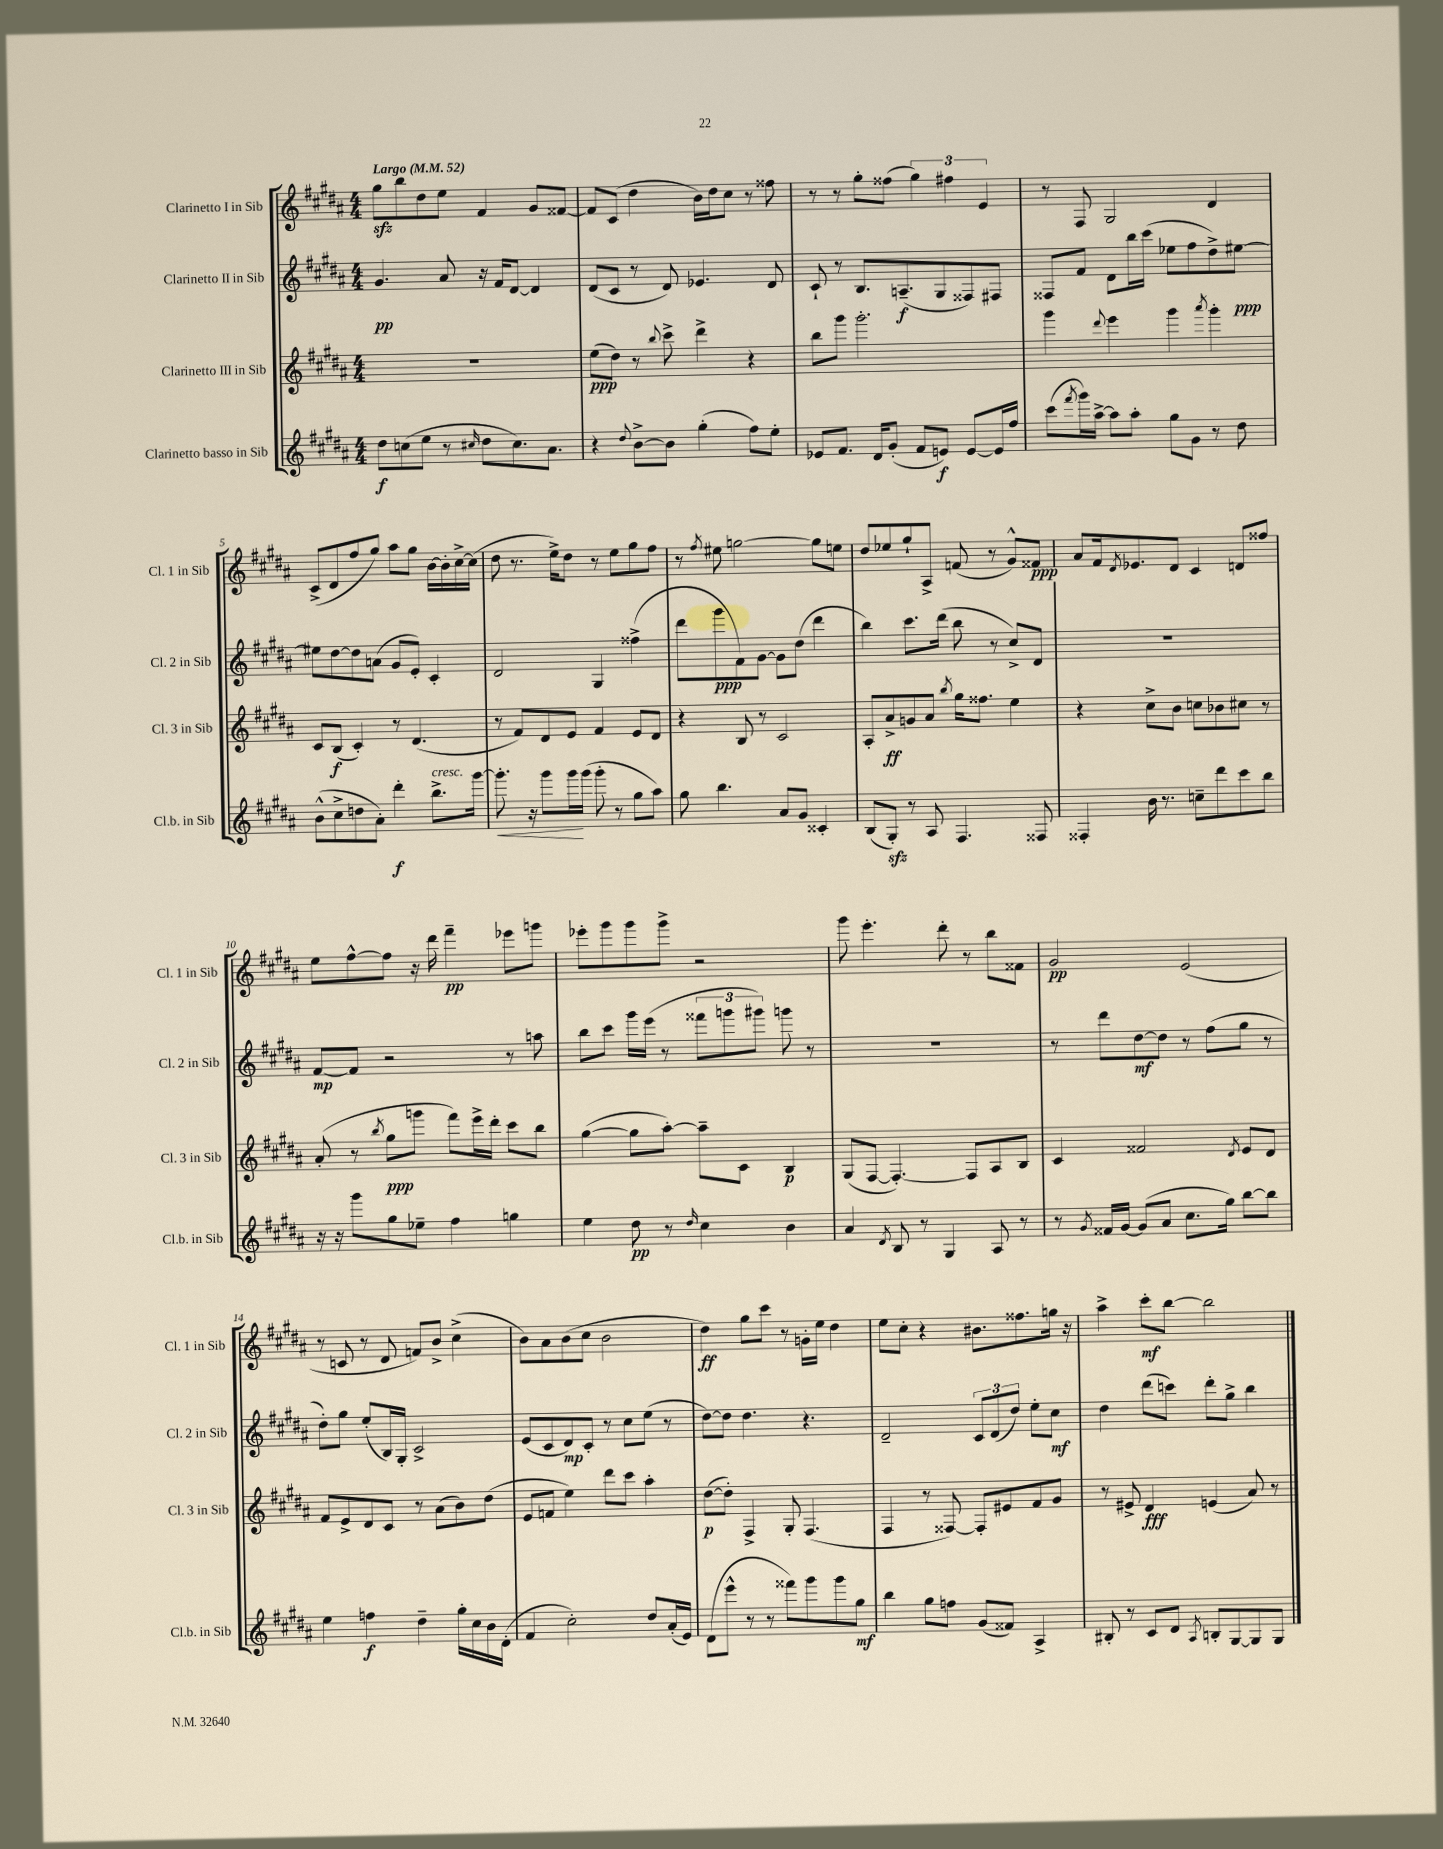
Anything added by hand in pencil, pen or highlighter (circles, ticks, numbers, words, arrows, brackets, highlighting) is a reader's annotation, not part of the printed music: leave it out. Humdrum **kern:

**kern	**dynam	**kern	**dynam	**kern	**dynam	**kern	**dynam
*part4	*part4	*part3	*part3	*part2	*part2	*part1	*part1
*staff4	*staff4	*staff3	*staff3	*staff2	*staff2	*staff1	*staff1
*I"Clarinetto basso in Sib	*	*I"Clarinetto III in Sib	*	*I"Clarinetto II in Sib	*	*I"Clarinetto I in Sib	*
*I'Cl.b. in Sib	*	*I'Cl. 3 in Sib	*	*I'Cl. 2 in Sib	*	*I'Cl. 1 in Sib	*
*clefG2	*	*clefG2	*	*clefG2	*	*clefG2	*
*k[f#c#g#d#a#]	*	*k[f#c#g#d#a#]	*	*k[f#c#g#d#a#]	*	*k[f#c#g#d#a#]	*
*M4/4	*	*M4/4	*	*M4/4	*	*M4/4	*
*MM52	*	*MM52	*	*MM52	*	*MM52	*
=1	=1	=1	=1	=1	=1	=1	=1
!	!	!	!	!	!	!LO:TX:a:B:t=Largo	!
8dd#\L	f	1r	.	4.g#/	pp	8gg#zz\L	.
(8ccn\	.	.	.	.	.	8bb\	.
8ee\J	.	.	.	.	.	8dd#\	.
8r	.	.	.	8a#/	.	8ee\J	.
16qqcc#X/	.	.	.	.	.	.	.
8dd#\L	.	.	.	16r	.	4f#/	.
.	.	.	.	16f#/KL	.	.	.
8.cc#\)	.	.	.	[8d#/J	.	.	.
.	.	.	.	4d#/]	.	8g#/L	.
8.a#\J	.	.	.	.	.	.	.
.	.	.	.	.	.	[8f##X/J	.
=2	=2	=2	=2	=2	=2	=2	=2
4r	.	(8ee\L	ppp	(8d#/L	.	8f##/L]	.
.	.	8dd#\J)	.	8c#/J	.	(8c#/J	.
8qqdd#/	.	.	.	.	.	.	.
[8b^\L	.	8r	.	8r	.	4dd#\	.
.	.	8qqbb/	.	.	.	.	.
8b\J]	.	8ccc#^\	.	8d#/)	.	.	.
(4gg#'\	.	4ddd#^\	.	4.e-X/	.	16b\LL)	.
.	.	.	.	.	.	16dd#\J	.
.	.	.	.	.	.	8cc#\J	.
8ff#\L)	.	4r	.	.	.	8r	.
8ee'\J	.	.	.	8d#/	.	8ff##X\	.
=3	=3	=3	=3	=3	=3	=3	=3
8e-X/L	.	8bb\L	.	8c#`/	.	8r	.
8.f#/J	.	8ggg#\J	.	8r	.	8r	.
.	.	2.ggg#'\	.	8.B/L	.	8gg#'\L	.
16d#/KL	.	.	.	.	.	.	.
(8g#'/J	.	.	.	.	.	(8ff##X\J	.
.	.	.	.	(8.An~/	f	.	.
8f#/L	.	.	.	.	.	6gg#\)	.
8en/J)	f	.	.	8G#/	.	.	.
.	.	.	.	.	.	6ff#X\	.
[8e/L	.	.	.	8F##X/)	.	.	.
.	.	.	.	.	.	6e/	.
16e/L]	.	.	.	8F#X/J	.	.	.
16ff#/JJ	.	.	.	.	.	.	.
=4	=4	=4	=4	=4	=4	=4	=4
(8ccc#\L	.	4ggg#\	.	8F##X/L	.	8r	.
8qfff#/	.	.	.	.	.	.	.
16ggg#\L)	.	.	.	8f#/J	.	8F#/	.
[16aa#^\JJ	.	.	.	.	.	.	.
.	.	8qqddd#/	.	.	.	.	.
8aa#\L]	.	4eee\	.	8d#\L	.	2G#/	.
8aa#'\J	.	.	.	16bb\L	.	.	.
.	.	.	.	(16ccc#\JJ	.	.	.
8gg#\L	.	4ggg#\	.	8ee-X\L	.	.	.
8g#\J	.	.	.	8ff#\	.	.	.
.	.	8qaaa#/	.	.	.	.	.
8r	.	4ggg#'\	.	8dd#^\)	.	4d#/	.
8dd#\	.	.	.	[8ee#X\J	ppp	.	.
!!LO:LB:g=z
=5	=5	=5	=5	=5	=5	=5	=5
(8b^^\L	.	8c#/L	.	8ee#X\L]	.	(8c#^/L	.
8cc#^\	.	(8B/J	f	[8dd#\	.	8d#/	.
8ddn\	.	4c#'/)	.	8dd#\]	.	8ff#/	.
8a#'\J)	.	.	.	(8an\J	.	8gg#/J)	.
4ddd#'\	f	8r	.	8g#/L	.	8aa#\L	.
.	.	(4.d#/	.	8e'/J)	.	8gg#\J	.
!LO:TX:a:i:t=cresc.	!	!	!	!	!	!	!
8.bb^\L	.	.	.	4c#'/	.	[16b\LL	.
.	.	.	.	.	.	16b'\]	.
.	.	.	.	.	.	[16cc#^\	.
[16ggg#\Jk	.	.	.	.	.	(16cc#\JJ]	.
=6	=6	=6	=6	=6	=6	=6	=6
!	!LO:HP:b	!	!	!	!	!	!
8.ggg#'\]	<	8r	.	2d#/	.	8dd#\	.
.	.	8f#/L)	.	.	.	8.r	.
16r	.	.	.	.	.	.	.
8ggg#\L	.	8d#/	.	.	.	.	.
.	.	.	.	.	.	16ee^\KL)	.
16ggg#\L	.	8e/J	.	.	.	8dd#\J	.
(16ggg#\JJ	[	.	.	.	.	.	.
8ggg#'\	.	4f#/	.	4G#/	.	8r	.
8r	.	.	.	.	.	8ee\L	.
8gg#\L	.	8e/L	.	(4ff##X^\	.	8gg#\	.
8aa#\J)	.	8d#/J	.	.	.	8ff#\J	.
=7	=7	=7	=7	=7	=7	=7	=7
8gg#\	.	4r	.	8ddd#\L	.	8r	.
.	.	.	.	.	.	8qff#/	.
4.bb\	.	.	.	8ggg#\	ppp	8ee#X\	.
.	.	8B/	.	8f#\)	.	[2ggn\	.
.	.	8r	.	[8g#\J	.	.	.
8a#/L	.	2c#/	.	8g#\L]	.	.	.
8g#/J	.	.	.	(8dd#\J	.	.	.
4c##X'/	.	.	.	4ddd#\	.	8gg\L]	.
.	.	.	.	.	.	8een\J	.
=8	=8	=8	=8	=8	=8	=8	=8
(8B/L	.	8A#'/L	.	4bb\)	.	8dd#/L	.
8G#zz'/J)	.	8a#^/	ff	.	.	8ee-X/	.
8r	.	8gn/	.	8.ccc#\L	.	8gg#`/	.
8A#/	.	8a#/J	.	.	.	8A#^/J	.
.	.	.	.	(16ddd#\Jk	.	.	.
.	.	8qbb/	.	.	.	.	.
4.F#/	.	16gg#\KL	.	8bb\	.	(8fn/	.
.	.	8.ff##X\J	.	.	.	.	.
.	.	.	.	8r	.	8r	.
.	.	4ee\	.	8cc#^/L)	.	8g#^^/L)	.
8F##X/	.	.	.	8d#/J	.	8f##X/J	ppp
=9	=9	=9	=9	=9	=9	=9	=9
4F##X'/	.	4r	.	1r	.	8a#/L	.
.	.	.	.	.	.	16f#/k	.
.	.	.	.	.	.	8qd#/	.
.	.	.	.	.	.	8.e-X/	.
16b\	.	8cc#^\L	.	.	.	.	.
8.r	.	.	.	.	.	.	.
.	.	8b\J	.	.	.	8d#/J	.
8ccn~\L	.	8ccn\L	.	.	.	4c#/	.
8ddd#\	.	8b-X\	.	.	.	.	.
8ccc#\	.	8cc#X\J	.	.	.	8dn/L	.
8bb\J	.	8r	.	.	.	8ff##X/J	.
!!LO:LB:g=z
=10	=10	=10	=10	=10	=10	=10	=10
16r	.	(8a#'/	.	[8f#/L	mp	8ee\L	.
16r	.	.	.	.	.	.	.
8ggg#\L	.	8r	.	8f#/J]	.	[8ff#^^\	.
.	.	8qbb/	.	.	.	.	.
8gg#\	.	8gg#\L	ppp	2r	.	8ff#\J]	.
8ee-X~\J	.	8gggn\J	.	.	.	16r	.
.	.	.	.	.	.	16ddd#\	.
4ff#\	.	8fff#\L)	.	.	.	4fff#~\	pp
.	.	16eee^\L	.	.	.	.	.
.	.	16ddd#'\JJ	.	.	.	.	.
4ggn\	.	8ccc#\L	.	8r	.	8eee-X\L	.
.	.	8bb\J	.	8aan\	.	8gggn\J	.
=11	=11	=11	=11	=11	=11	=11	=11
4ee\	.	([4gg#\	.	8bb\L	.	8eee-X'\L	.
.	.	.	.	8ccc#\J	.	8ggg#\	.
8dd#\	pp	8gg#\L]	.	16ggg#\LL	.	8ggg#\	.
.	.	.	.	(16eee\JJ	.	.	.
8r	.	[8aa#'\J)	.	8r	.	8ggg#^\J	.
16qqdd#/	.	.	.	.	.	.	.
4cc#\	.	8aa#~\L]	.	12fff##X\L	.	2r	.
.	.	.	.	12gggn\	.	.	.
.	.	8c#\J	.	.	.	.	.
.	.	.	.	12ggg#X\J)	.	.	.
4b\	.	4B/	p	8gggn\	.	.	.
.	.	.	.	8r	.	.	.
=12	=12	=12	=12	=12	=12	=12	=12
4a#/	.	(8G#/L	.	1r	.	8ggg#\	.
.	.	[8F#/J	.	.	.	4.eee'\	.
8qd#/	.	.	.	.	.	.	.
8B/	.	4.F#'/_)	.	.	.	.	.
8r	.	.	.	.	.	.	.
4G#/	.	.	.	.	.	8ddd#'\	.
.	.	8F#/L]	.	.	.	8r	.
8A#/	.	8A#/	.	.	.	8bb\L	.
8r	.	8B/J	.	.	.	8f##X\J	.
=13	=13	=13	=13	=13	=13	=13	=13
8r	.	4c#/	.	8r	.	2g#/	pp
8qg#/	.	.	.	.	.	.	.
16f##X/LL	.	.	.	8ddd#\L	.	.	.
[16g#/JJ	.	.	.	.	.	.	.
(8g#/L]	.	2f##X/	.	[8dd#\	mf	.	.
8a#/J	.	.	.	8dd#\J]	.	.	.
8.cc#\L	.	.	.	8r	.	(2e/	.
.	.	.	.	(8ff#\L	.	.	.
16gg#\Jk)	.	.	.	.	.	.	.
.	.	8qd#/	.	.	.	.	.
[8bb\L	.	8e/L	.	8gg#\J	.	.	.
8bb\J]	.	8d#/J	.	8r	.	.	.
!!LO:LB:g=z
=14	=14	=14	=14	=14	=14	=14	=14
4ee\	.	8f#/L	.	8dd#'\L)	.	8r	.
.	.	8e^/	.	8gg#\J	.	8cn/	.
4ffn\	f	8d#/	.	(8ee'/L	.	8r	.
.	.	8c#/J	.	16B/L)	.	8d#/	.
.	.	.	.	16G#'/JJ	.	.	.
4dd#~\	.	8r	.	2c#^/	.	8fn/L)	.
.	.	(8a#\L	.	.	.	8b^/J	.
16gg#'\LL	.	8b\)	.	.	.	(4cc#^\	.
16cc#\	.	.	.	.	.	.	.
16b\	.	(8dd#\J	.	.	.	.	.
(16d#'\JJ	.	.	.	.	.	.	.
=15	=15	=15	=15	=15	=15	=15	=15
4f#/	.	8e/L	.	(8e/L	.	8b\L)	.
.	.	8fn/J	.	8c#/	.	8a#\	.
2cc#'\)	.	4ee\)	.	8d#/)	mp	(8b\	.
.	.	.	.	8c#'/J	.	8cc#\J	.
.	.	8ddd#\L	.	8r	.	2b\	.
.	.	8ccc#\J	.	8cc#\L	.	.	.
8dd#/L	.	4aa#'\	.	(8ee\J	.	.	.
(16a#'/L	.	.	.	8r	.	.	.
16e/JJ)	.	.	.	.	.	.	.
=16	=16	=16	=16	=16	=16	=16	=16
(8d#\L	.	([8dd#\L	p	[8dd#\L)	.	4dd#\)	ff
8eee^^\J	.	8dd#'\J])	.	8dd#\J]	.	.	.
8r	.	4F#^/	.	4.dd#\	.	8gg#\L	.
8r	.	.	.	.	.	8ccc#\J	.
8fff##X\L)	.	8G#'/	.	.	.	8r	.
8ggg#\	.	(4.F#/	.	4.r	.	16gn'\LL	.
.	.	.	.	.	.	16ee\JJ	.
8ggg#\	.	.	.	.	.	4dd#\	.
8gg#\J	mf	.	.	.	.	.	.
=17	=17	=17	=17	=17	=17	=17	=17
4bb\	.	4F#/	.	2d#~/	.	8ee\L	.
.	.	.	.	.	.	8cc#'\J	.
8gg#\L	.	8r	.	.	.	4r	.
8ffn\J	.	[8F##X/)	.	.	.	.	.
(8g#/L	.	8F##'/L]	.	12c#/L	.	8.b#X\L	.
.	.	.	.	(12d#/	.	.	.
8f##X/J)	.	8e#X/	.	.	.	.	.
.	.	.	.	12dd#/J)	.	.	.
.	.	.	.	.	.	8.ff##X\	.
4A#^/	.	8f#/	.	8ee'\L	.	.	.
.	.	8g#/J	.	8cc#\J	mf	16ggn\Jk	.
.	.	.	.	.	.	16r	.
=18	=18	=18	=18	=18	=18	=18	=18
8B#X'/	.	8r	.	4dd#\	.	4aa#^\	.
8r	.	8e#X^/	.	.	.	.	.
8c#/L	.	4d#/	fff	(8ddd#\L	.	8ccc#'\L	mf
8d#/J	.	.	.	8cccn\J)	.	[8bb\J	.
8qA#/	.	.	.	.	.	.	.
8Bn'/L	.	(4en/	.	8ddd#'\L	.	2bb\]	.
[8G#/	.	.	.	8gg#^\J	.	.	.
8G#/]	.	8a#/)	.	4bb\	.	.	.
8G#/J	.	8r	.	.	.	.	.
==	==	==	==	==	==	==	==
*-	*-	*-	*-	*-	*-	*-	*-
